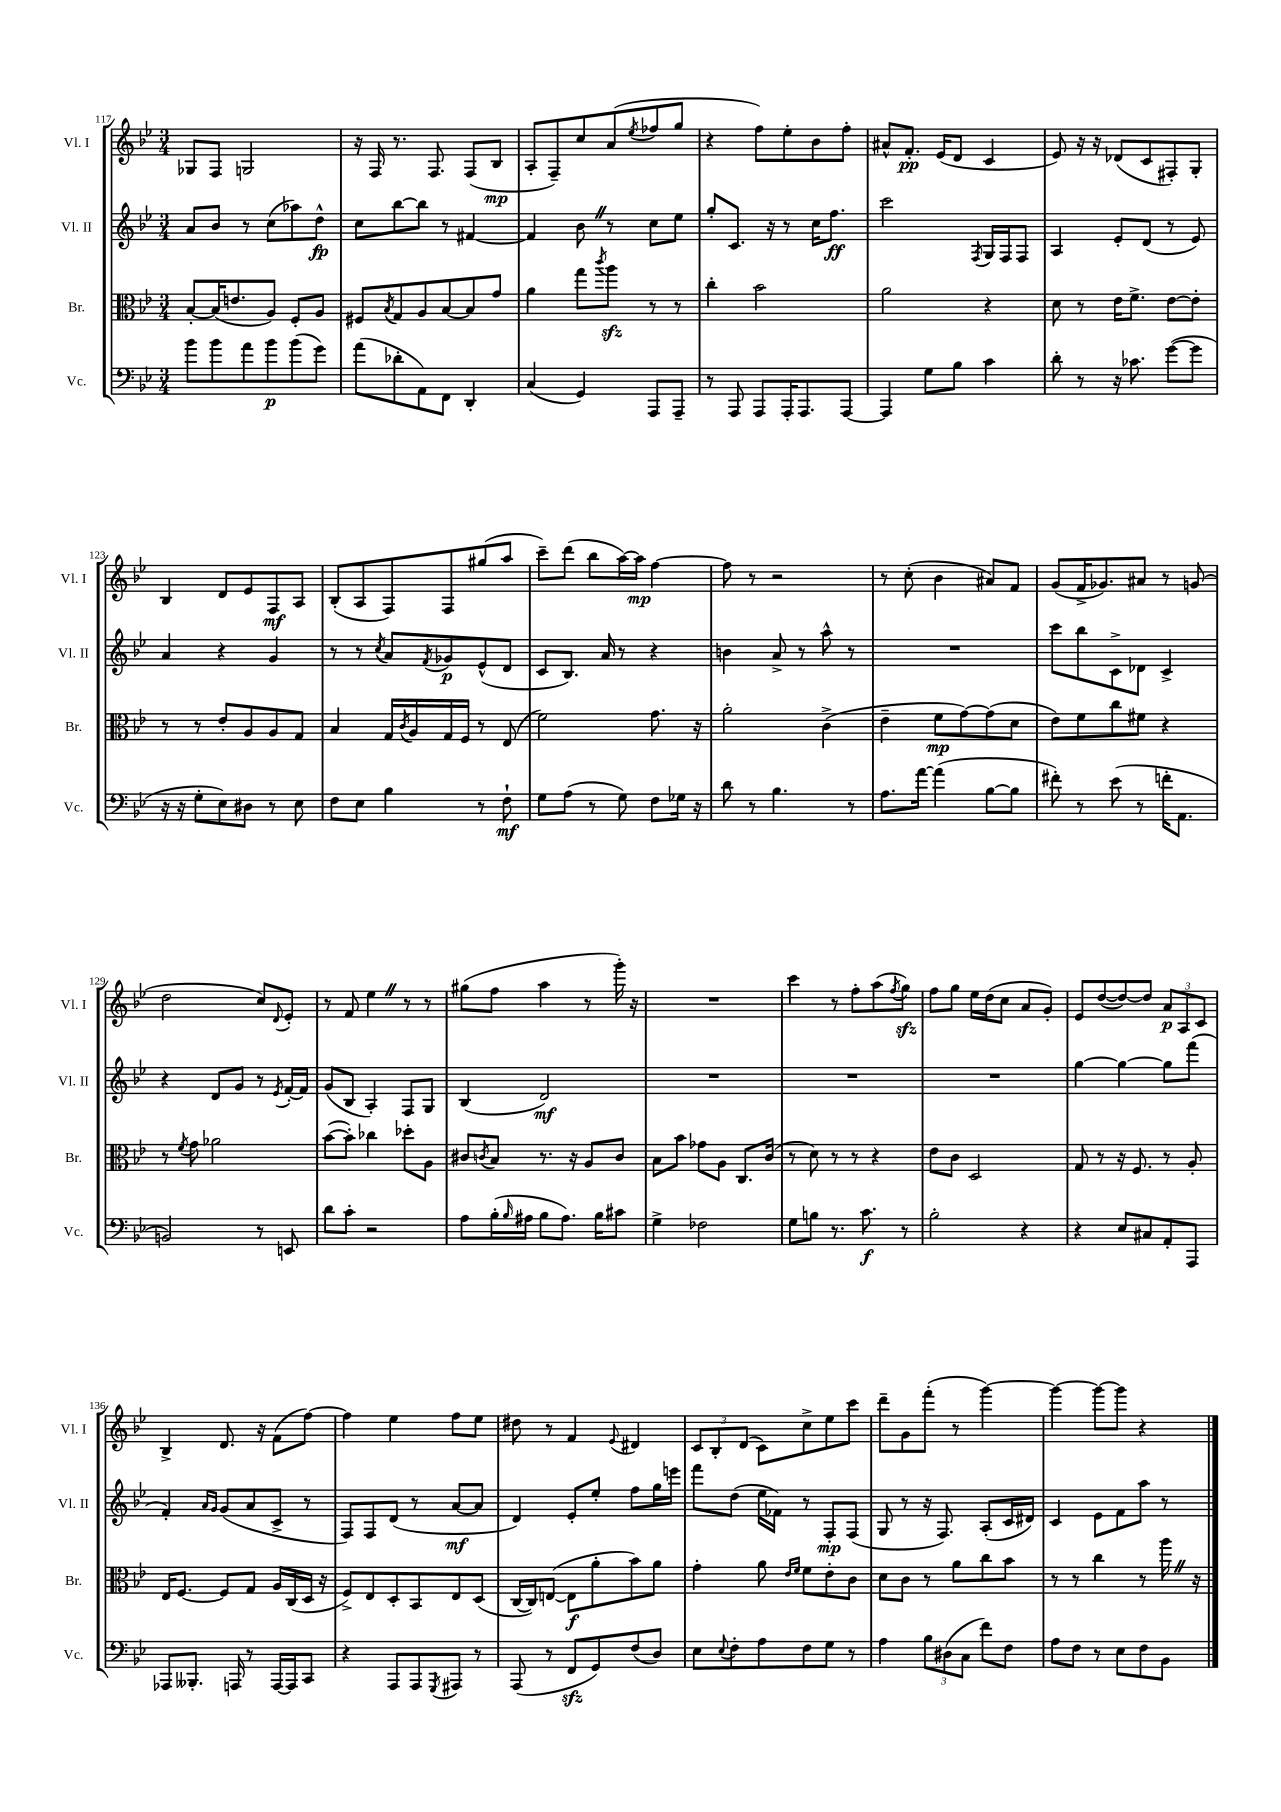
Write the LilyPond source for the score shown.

<<
\new StaffGroup <<
\new Staff = "s0" \with { instrumentName = "Vl. I" shortInstrumentName = "Vl. I" } {
    \clef treble \key bes \major \numericTimeSignature \time 3/4
    ges8 f8 g2 |
    r16 f16 r8. f8. f8( bes8\mp |
    a8-. f8--) c''8 a'8( \acciaccatura { ees''8 } fes''8 g''8 |
    r4 f''8) ees''8-. bes'8 f''8-. |
    ais'8-^ f'8.-.\pp ees'16( d'8 c'4 |
    ees'8) r16 r16 des'8( c'8 fis8-.) g8-. |
    bes4 d'8 ees'8 f8\mf a8 |
    bes8-.( a8 f8) f8 gis''8( a''8 |
    c'''8--) d'''8( bes''8 a''16~) a''16\mp f''4~ |
    f''8 r8 r2 |
    r8 c''8-.( bes'4 ais'8) f'8 |
    g'8( f'16-> ges'8.) ais'8 r8 g'8( |
    d''2 c''8) \appoggiatura { d'8 } ees'8-. |
    r8 f'8 ees''4 \once \override BreathingSign.text = \markup { \musicglyph "scripts.caesura.straight" } \breathe r8 r8 |
    gis''8( f''8 a''4 r8 g'''16-.) r16 |
    R2. |
    c'''4 r8 f''8-. a''8( \acciaccatura { f''8 } g''8\sfz) |
    f''8 g''8 ees''16 d''16( c''8 a'8 g'8-.) |
    ees'8 d''8~( d''8~) d''8 \tuplet 3/2 { a'8\p a8 c'8 } |
    bes4-> d'8. r16 f'8( f''8~) |
    f''4 ees''4 f''8 ees''8 |
    dis''8 r8 f'4 \appoggiatura { ees'8 } dis'4 |
    \tuplet 3/2 { c'8 bes8-. d'8( } c'8) c''8-> ees''8 c'''8 |
    d'''8-- g'8 f'''8-.( r8 g'''4~) |
    g'''4~ g'''8~ g'''8 r4 \bar "|." |
}
\new Staff = "s1" \with { instrumentName = "Vl. II" shortInstrumentName = "Vl. II" } {
    \clef treble \key bes \major \numericTimeSignature \time 3/4
    a'8 bes'8 r8 c''8( aes''8) d''8-^\fp |
    c''8 bes''8~ bes''8 r8 fis'4~ |
    fis'4 bes'8 \once \override BreathingSign.text = \markup { \musicglyph "scripts.caesura.straight" } \breathe r8 c''8 ees''8 |
    g''8-. c'8. r16 r8 c''16 f''8.\ff |
    c'''2 \acciaccatura { f8 } g16 f16 f8 |
    a4 ees'8-. d'8( r8 ees'8) |
    a'4 r4 g'4 |
    r8 r8 \acciaccatura { c''8 } a'8 \acciaccatura { f'8 } ges'8\p ees'8-^( d'8 |
    c'8 bes8.) a'16 r8 r4 |
    b'4 a'8-> r8 a''8-^ r8 |
    R2. |
    c'''8 bes''8 c'8-> des'8 c'4-> |
    r4 d'8 g'8 r8 \acciaccatura { ees'8 } f'16~-. f'16 |
    g'8( bes8 a4-.) f8 g8 |
    bes4( d'2\mf) |
    R2. |
    R2. |
    R2. |
    g''4~ g''4~ g''8 f'''8( |
    f'4-.) \grace { a'16 g'16 } g'8( a'8 c'8-> r8 |
    f8) f8 d'8( r8 a'8~\mf a'8 |
    d'4) ees'8-. ees''8-. f''8 g''16 e'''16 |
    f'''8 d''8( ees''16 fes'16) r8 f8-.\mp f8( |
    g8 r8 r16 f8.) a8-.( c'16 dis'16) |
    c'4 ees'8 f'8 a''8 r8 \bar "|." |
}
\new Staff = "s2" \with { instrumentName = "Br." shortInstrumentName = "Br." } {
    \clef alto \key bes \major \numericTimeSignature \time 3/4
    bes8~-. bes16( e'8. a8) f8-. a8 |
    fis8 \acciaccatura { bes8 } g8 a8 bes8~ bes8 g'8 |
    a'4 g''8 \acciaccatura { c'''8 } a''8\sfz r8 r8 |
    c''4-. bes'2 |
    a'2 r4 |
    d'8 r8 ees'16 f'8.-> ees'8~ ees'8-. |
    r8 r8 ees'8-. a8 a8 g8 |
    bes4 g16 \acciaccatura { c'8 } a16 g16 f16 r8 ees8( |
    f'2) g'8. r16 |
    a'2-. c'4->( |
    ees'4-- f'8\mp g'8~) g'8( d'8 |
    ees'8) f'8 c''8 fis'8 r4 |
    r8 \acciaccatura { f'8 } g'8 aes'2 |
    bes'8~( bes'8-.) ces''4 des''8-. a8 |
    cis'8 \acciaccatura { c'8 } bes8 r8. r16 a8 c'8 |
    bes8 bes'8 ges'8 a8 c8. c'16( |
    r8 d'8) r8 r8 r4 |
    ees'8 c'8 d2 |
    g8 r8 r16 f8. r8 a8-. |
    ees16 f8.~ f8 g8 a16 c16( d16 r16 |
    f8->) ees8 d8-. bes,8 ees8 d8( |
    c16~ c16) e8~( e8\f a'8-. bes'8) a'8 |
    g'4-. a'8 \grace { ees'16 f'16 } f'8 ees'8-. c'8 |
    d'8 c'8 r8 a'8 c''8 bes'8 |
    r8 r8 c''4 r8 a''16 \once \override BreathingSign.text = \markup { \musicglyph "scripts.caesura.straight" } \breathe r16 \bar "|." |
}
\new Staff = "s3" \with { instrumentName = "Vc." shortInstrumentName = "Vc." } {
    \clef bass \key bes \major \numericTimeSignature \time 3/4
    bes'8 bes'8 a'8 bes'8\p bes'8( g'8) |
    a'8( des'8-. a,8) f,8 d,4-. |
    c4( g,4) a,,8 a,,8-- |
    r8 a,,8 a,,8 a,,16-. a,,8. a,,8~ |
    a,,4 g8 bes8 c'4 |
    d'8-. r8 r16 ces'8. g'8~( g'8 |
    r16 r16 g8-. ees8) dis8 r8 ees8 |
    f8 ees8 bes4 r8 f8-!\mf |
    g8 a8( r8 g8) f8 ges16 r16 |
    d'8 r8 bes4. r8 |
    a8. a'16~ a'4( bes8~ bes8 |
    fis'8-.) r8 ees'8( r8 f'16-. a,8. |
    b,2) r8 e,8 |
    d'8 c'8-. r2 |
    a8 bes16-.( \grace { bes16 } ais16 bes8 ais8.) bes16 cis'8 |
    g4-> fes2 |
    g8 b8 r8. c'8.\f r8 |
    bes2-. r4 |
    r4 ees8 cis8 a,8-. a,,8 |
    aes,,8 beses,,8.-. a,,16 r8 a,,16~ a,,16 c,8 |
    r4 a,,8 a,,8 \acciaccatura { g,,8 } ais,,8 r8 |
    a,,8( r8 f,8\sfz g,8) f8( d8) |
    ees8 \appoggiatura { ees8 } f8-. a8 f8 g8 r8 |
    a4 \tuplet 3/2 { bes8 dis8( c8 } f'8) f8 |
    a8 f8 r8 ees8 f8 bes,8 \bar "|." |
}
>>
>>
\layout { \context { \Score currentBarNumber = #117 } }
